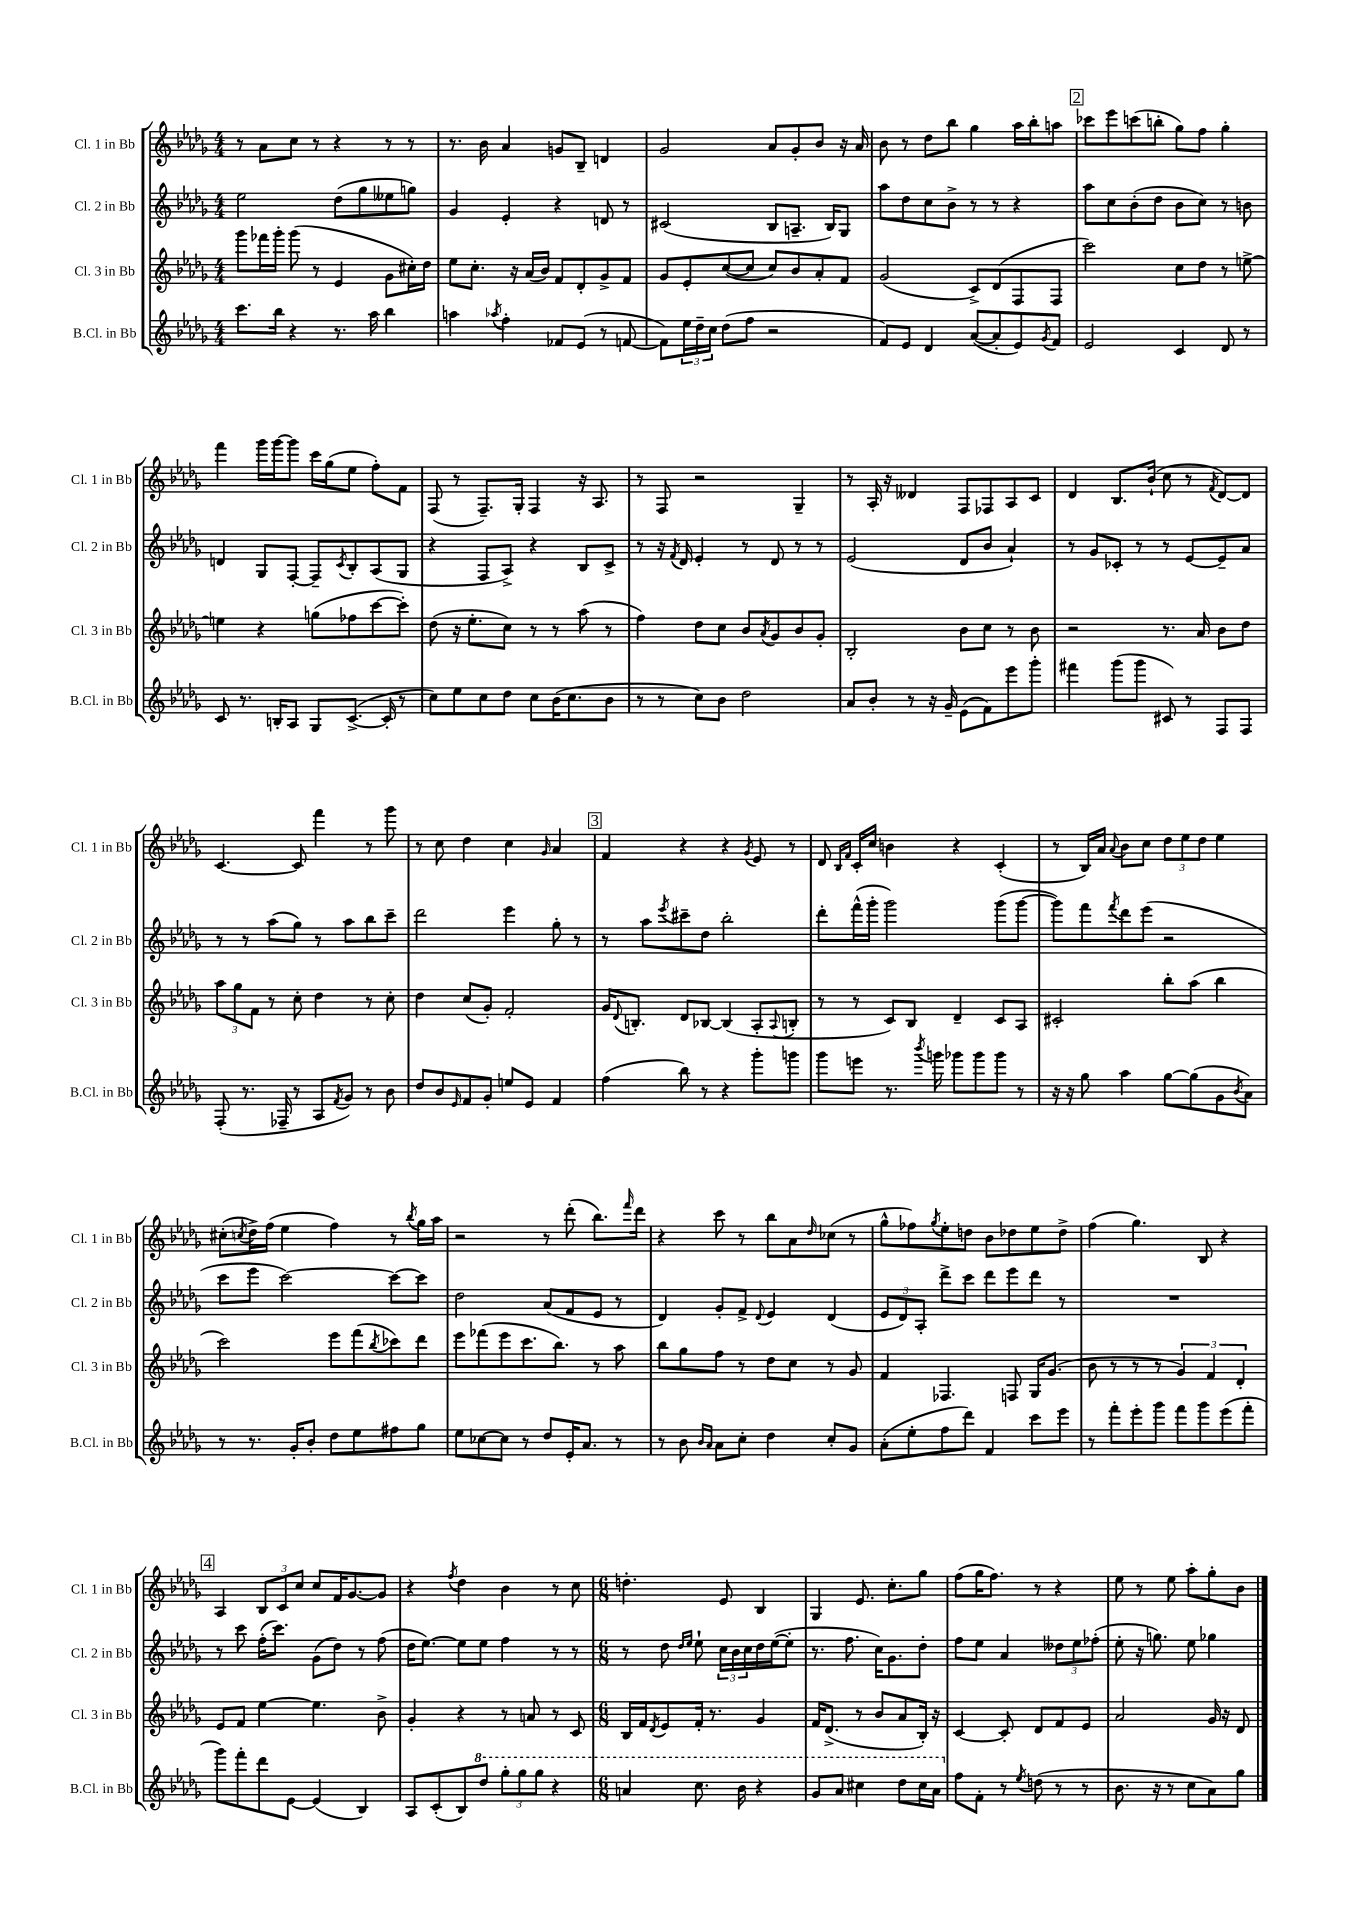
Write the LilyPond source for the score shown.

<<
\new StaffGroup <<
\new Staff = "s0" \with { instrumentName = "Cl. 1 in Bb" shortInstrumentName = "Cl. 1 in Bb" } {
    \clef treble \key des \major \numericTimeSignature \time 4/4
    r8 aes'8 c''8 r8 r4 r8 r8 |
    r8. bes'16 aes'4 g'8 bes8-- d'4 |
    ges'2 aes'8 ges'8-. bes'8 r16 aes'16 |
    bes'8 r8 des''8 bes''8 ges''4 aes''16 bes''16-. a''8 |
    \mark \markup { \box "2" } ces'''8 ees'''8 c'''8( b''8-. ges''8) f''8 ges''4-. |
    f'''4 ges'''16 ges'''16~ ges'''8 c'''16 ges''16( ees''8 f''8-.) f'8 |
    f8( r8 f8.--) ges16-. f4 r16 aes8. |
    r8 f8 r2 ges4-- |
    r8 aes16-. r16 deses'4 f8 fes8 aes8 c'8 |
    des'4 bes8. bes'16-!( c''8 r8 \acciaccatura { f'8 } des'8~) des'8 |
    c'4.~ c'8 f'''4 r8 ges'''8 |
    r8 c''8 des''4 c''4 \grace { ges'16 } aes'4 |
    \mark \markup { \box "3" } f'4 r4 r4 \acciaccatura { ges'8 } ees'8 r8 |
    des'8 \grace { bes16 f'16 } c'16-. c''16 b'4 r4 c'4-.( |
    r8 bes16) aes'16 \appoggiatura { aes'8 } bes'8 c''8 \tuplet 3/2 { des''8 ees''8 des''8 } ees''4 |
    cis''8-.( \acciaccatura { c''8 } des''16->) f''16( ees''4 f''4) r8 \acciaccatura { bes''8 } ges''16 aes''16 |
    r2 r8 des'''8-.( bes''8.) \grace { f'''16 } des'''16 |
    r4 c'''8 r8 bes''8 aes'8 \grace { des''16 } ces''8( r8 |
    ges''8-^ fes''8) \acciaccatura { ges''8 } ees''8-. d''8 bes'8 des''8 ees''8 des''8-> |
    f''4( ges''4.) bes8 r4 |
    \mark \markup { \box "4" } aes4 \tuplet 3/2 { bes8 c'8 c''8 } c''8 f'16 ges'8.~ ges'8 |
    r4 \acciaccatura { f''8 } des''4 bes'4 r8 c''8 |
    \numericTimeSignature \time 6/8 d''4.-. ees'8 bes4 |
    ges4 ees'8. c''8.-. ges''8 |
    f''8( ges''16 f''8.) r8 r4 |
    ees''8 r8 ees''8 aes''8-. ges''8-. bes'8 \bar "|." |
}
\new Staff = "s1" \with { instrumentName = "Cl. 2 in Bb" shortInstrumentName = "Cl. 2 in Bb" } {
    \clef treble \key des \major \numericTimeSignature \time 4/4
    ees''2 des''8( ges''8 eeses''8 g''8) |
    ges'4 ees'4-. r4 d'8 r8 |
    cis'2( bes8 a8.-- bes16) ges8 |
    aes''8 des''8 c''8 bes'8-> r8 r8 r4 |
    \mark \markup { \box "2" } aes''8 c''8 bes'8-.( des''8 bes'8 c''8) r8 b'8 |
    d'4 ges8 f8~-. f8-- \acciaccatura { c'8 } bes8-. aes8( ges8 |
    r4 f8 aes8->) r4 bes8 c'8-> |
    r8 r16 \acciaccatura { f'8 } des'16 ees'4-. r8 des'8 r8 r8 |
    ees'2( des'8 bes'8 aes'4-!) |
    r8 ges'8 ces'8-. r8 r8 ees'8~ ees'8-- aes'8 |
    r8 r8 aes''8( ges''8) r8 aes''8 bes''8 c'''8-- |
    des'''2 ees'''4 ges''8-. r8 |
    \mark \markup { \box "3" } r8 aes''8 \acciaccatura { ees'''8 } cis'''8-- des''8 bes''2-. |
    des'''8-. f'''16-^( ges'''16-. ges'''2) ges'''8( ges'''8~ |
    ges'''8) f'''8 \acciaccatura { f'''8 } des'''8 ees'''8( r2 |
    c'''8 ees'''8 c'''2~) c'''8~ c'''8 |
    des''2 aes'8( f'8 ees'8 r8 |
    des'4) ges'8-. f'8-> \appoggiatura { des'8 } ees'4 des'4( |
    \tuplet 3/2 { ees'8 des'8) aes8-. } des'''8-> c'''8 des'''8 ees'''8 des'''8 r8 |
    R1 |
    \mark \markup { \box "4" } r8 c'''8 f''16-.( c'''8.) ges'8( des''8) r8 f''8( |
    des''16 ees''8.~) ees''8 ees''8 f''4 r8 r8 |
    \numericTimeSignature \time 6/8 r8 des''8 \grace { des''16 ees''16 } ees''8-! \tuplet 3/2 { c''16 bes'16 c''16 } des''16 ees''16~( ees''8-. |
    r8. f''8. c''16) ges'8. des''8-. |
    f''8 ees''8 aes'4 \tuplet 3/2 { deses''8 ees''8 fes''8-.( } |
    ees''8-. r16 g''8.) ees''8 ges''4 \bar "|." |
}
\new Staff = "s2" \with { instrumentName = "Cl. 3 in Bb" shortInstrumentName = "Cl. 3 in Bb" } {
    \clef treble \key des \major \numericTimeSignature \time 4/4
    ges'''8 fes'''16 ges'''16-. ges'''8( r8 ees'4 ges'8 cis''16-.) des''16 |
    ees''8 c''8.-. r16 aes'16( bes'16) f'8 des'8-. ges'8-> f'8 |
    ges'8 ees'8-. c''8~( c''8 c''8) bes'8 aes'8-. f'8 |
    ges'2( c'8->) des'8( f8 f8 |
    \mark \markup { \box "2" } c'''2) c''8 des''8 r8 e''8~-> |
    e''4 r4 g''8( fes''8 c'''8~ c'''8-.) |
    des''8( r16 ees''8.-. c''8) r8 r8 aes''8( r8 |
    f''4) des''8 c''8 bes'8 \acciaccatura { aes'8 } ges'8 bes'8 ges'8-. |
    bes2-. bes'8 c''8 r8 bes'8 |
    r2 r8. aes'16 bes'8 des''8 |
    \tuplet 3/2 { aes''8 ges''8 f'8 } r8 c''8-. des''4 r8 c''8-. |
    des''4 c''8( ges'8-.) f'2-. |
    \mark \markup { \box "3" } ges'16 \appoggiatura { des'8 } b8.-. des'8 bes8~ bes4( aes8-. \appoggiatura { aes8 } b8-. |
    r8 r8 c'8) bes8 des'4-- c'8 aes8 |
    cis'2-. bes''8-. aes''8( bes''4 |
    c'''2) ees'''8 f'''8( \acciaccatura { bes''8 } ces'''8) des'''8 |
    ees'''8 fes'''8( ees'''8 c'''8. bes''8.) r8 aes''8 |
    bes''8 ges''8 f''8 r8 des''8 c''8 r8 ges'8 |
    f'4 fes4. f8 ges16 ges'8.( |
    bes'8 r8 r8 r8 \tuplet 3/2 { ges'4) f'4 des'4-. } |
    \mark \markup { \box "4" } ees'8 f'8 ees''4~ ees''4. bes'8-> |
    ges'4-. r4 r8 a'8 r8 c'8 |
    \numericTimeSignature \time 6/8 bes16 f'16 \acciaccatura { des'8 } ees'8 f'16-. r8. ges'4 |
    f'16 des'8.->( r8 bes'8 aes'8 bes16-.) r16 |
    c'4~ c'8-. des'8 f'8 ees'8 |
    aes'2 ges'16 r16 des'8 \bar "|." |
}
\new Staff = "s3" \with { instrumentName = "B.Cl. in Bb" shortInstrumentName = "B.Cl. in Bb" } {
    \clef treble \key des \major \numericTimeSignature \time 4/4
    c'''8. bes''16 r4 r8. aes''16 bes''4 |
    a''4 \acciaccatura { aes''8 } f''4-. fes'8 ees'8( r8 f'8~ |
    f'8) \tuplet 3/2 { ees''16 des''16-- c''16 } des''8( f''8 r2 |
    f'8) ees'8 des'4 aes'8~( aes'8-. ees'8) \acciaccatura { ges'8 } f'8 |
    \mark \markup { \box "2" } ees'2 c'4 des'8 r8 |
    c'8 r8. b16-. aes8 ges8 c'8.~->( c'16-. r8 |
    c''8) ees''8 c''8 des''8 c''8 bes'16( c''8. bes'8 |
    r8 r8 c''8) bes'8 des''2 |
    aes'8 bes'8-. r8 r16 ges'16-- ees'8( f'8) ees'''8 ges'''8-. |
    fis'''4 ges'''8( ges'''8 cis'8) r8 f8 f8 |
    f8-.( r8. fes16-- r8 aes8 \acciaccatura { f'8 } ges'8) r8 bes'8 |
    des''8 bes'8 \grace { ees'16 } f'8 ges'8-. e''8 ees'8 f'4 |
    \mark \markup { \box "3" } f''4( bes''8) r8 r4 ges'''8-. g'''8 |
    ges'''8 e'''8 r8. \acciaccatura { bes'''8 } g'''16 ges'''8 ges'''8 ges'''8 r8 |
    r16 r16 ges''8 aes''4 ges''8~ ges''8( ges'8 \acciaccatura { bes'8 } aes'8) |
    r8 r8. ges'16-. bes'8-. des''8 ees''8 fis''8 ges''8 |
    ees''8 ces''8~ ces''8 r8 des''8 ees'16-. aes'8. r8 |
    r8 bes'8 \grace { bes'16 aes'16 } aes'8 c''8-. des''4 c''8-. ges'8 |
    aes'8-.( ees''8-. f''8 des'''8) f'4 c'''8 ees'''8 |
    r8 f'''8-. ees'''8-. ges'''8 f'''8 ges'''8 ees'''8( f'''8-. |
    \mark \markup { \box "4" } ges'''8) f'''8-. des'''8 ees'8~ ees'4( bes4) |
    aes8 c'8-.( bes8) \ottava #1 des'''8 \tuplet 3/2 { ges'''8-. ges'''8 ges'''8 } r4 |
    \numericTimeSignature \time 6/8 a''4 c'''8. bes''16 r4 |
    ges''8 aes''8 cis'''4 des'''8 cis'''16 aes''16 \ottava #0 |
    f''8 f'8-. r8 \acciaccatura { ees''8 } d''8( r8 r8 |
    bes'8. r16 r8 c''8 aes'8) ges''8 \bar "|." |
}
>>
>>
\layout { \context { \Score \remove "Bar_number_engraver" } }
